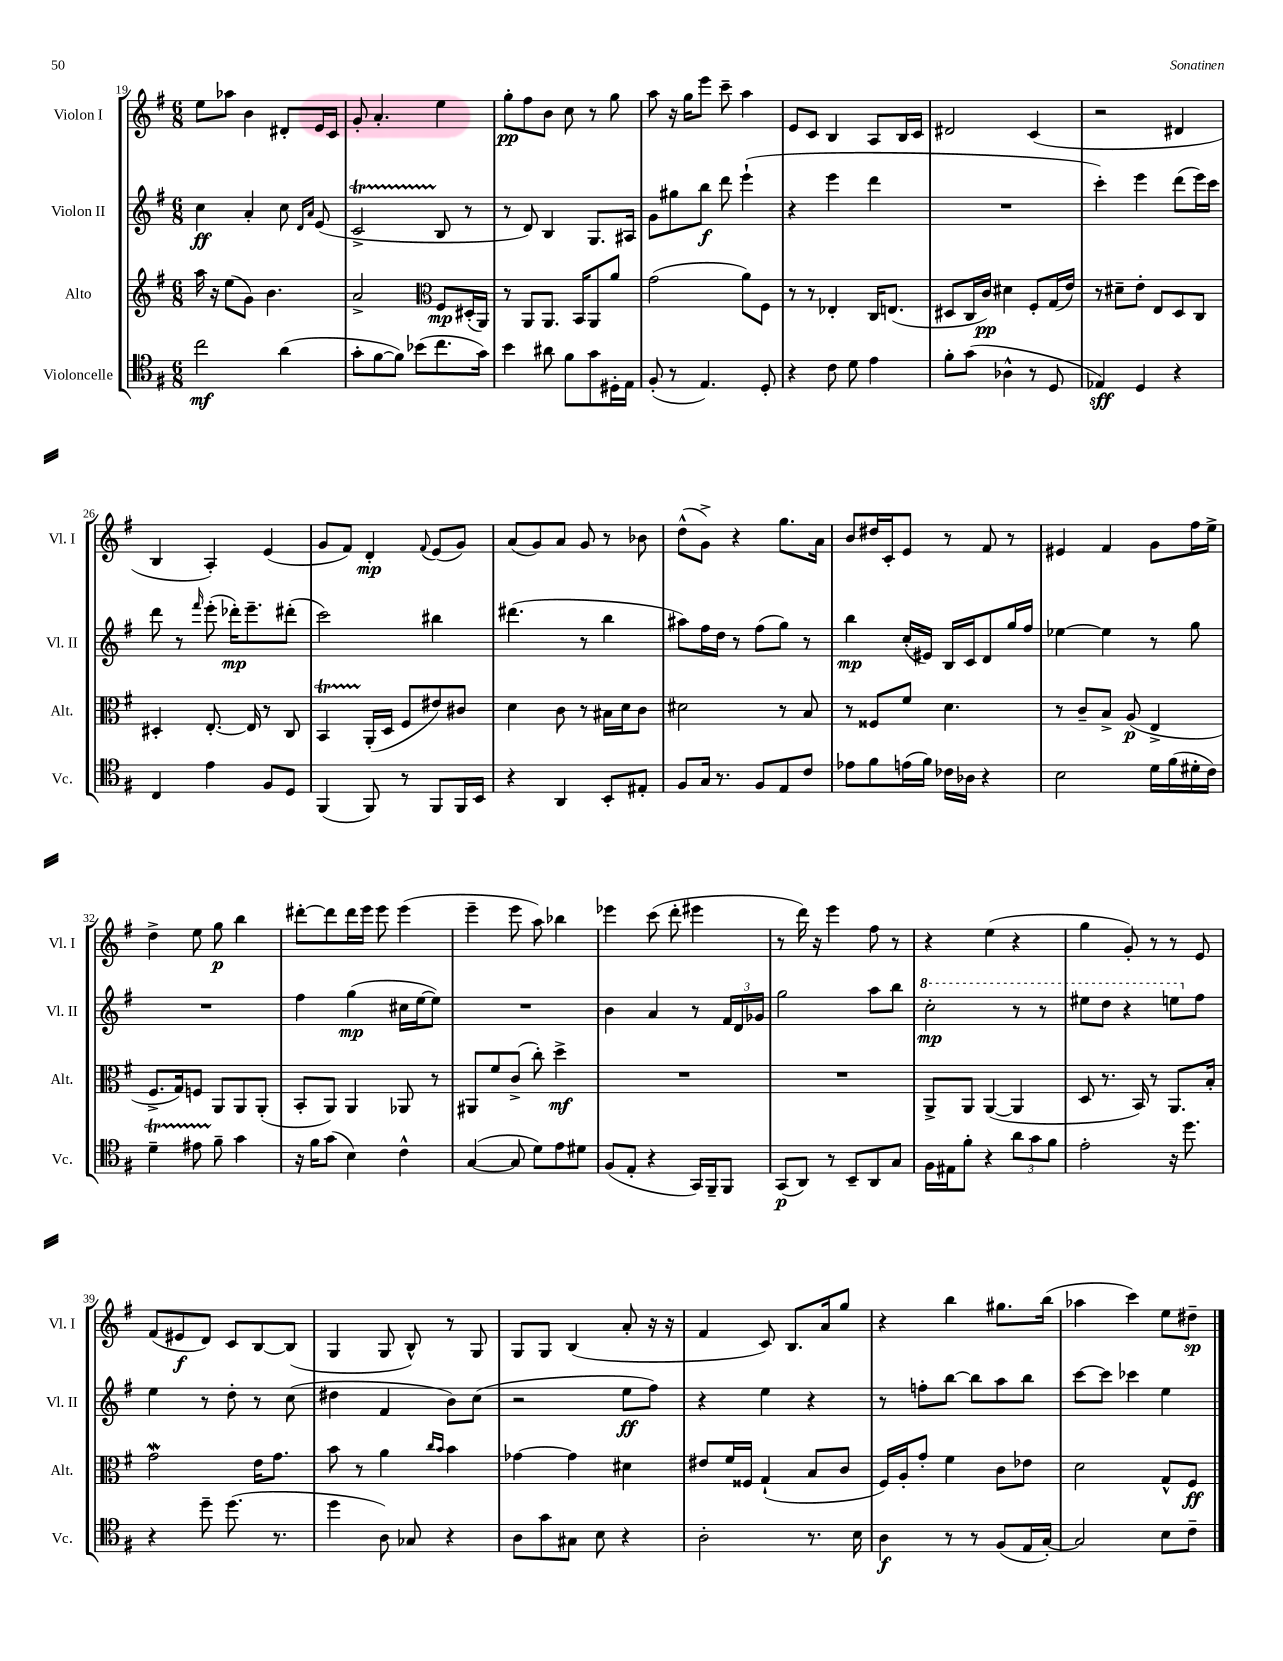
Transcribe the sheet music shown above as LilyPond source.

<<
\new StaffGroup <<
\new Staff = "s0" \with { instrumentName = "Violon I" shortInstrumentName = "Vl. I" } {
    \clef treble \key g \major \numericTimeSignature \time 6/8
    e''8 aes''8 b'4 dis'8-. e'16 c'16 |
    g'8-. a'4.-. e''4 |
    g''8-.\pp fis''8 b'8 c''8 r8 g''8 |
    a''8 r16 g''16 e'''8 c'''8-- a''4 |
    e'8 c'8 b4 a8 b16 c'16 |
    dis'2 c'4( |
    r2 dis'4 |
    b4 a4-.) e'4( |
    g'8 fis'8) d'4-.\mp \appoggiatura { fis'8 } e'8( g'8) |
    a'8( g'8) a'8 g'8 r8 bes'8 |
    d''8-^( g'8->) r4 g''8. a'16 |
    b'8 dis''16 c'16-. e'8 r8 fis'8 r8 |
    eis'4 fis'4 g'8 fis''16 e''16-> |
    d''4-> e''8 g''8\p b''4 |
    dis'''8~-. dis'''8 dis'''16 e'''16 e'''8 e'''4( |
    e'''4-- e'''8 a''8) bes''4 |
    ees'''4 c'''8( d'''8-. eis'''4 |
    r8 d'''16) r16 e'''4 fis''8 r8 |
    r4 e''4( r4 |
    g''4 g'8-.) r8 r8 e'8 |
    fis'8( eis'8\f d'8) c'8 b8~ b8( |
    g4 g8 b8-^) r8 g8 |
    g8 g8 b4( a'8-. r16 r16 |
    fis'4 c'8) b8. a'16 g''8 |
    r4 b''4 gis''8. b''16( |
    aes''4 c'''4) e''8 dis''8--\sp \bar "|." |
}
\new Staff = "s1" \with { instrumentName = "Violon II" shortInstrumentName = "Vl. II" } {
    \clef treble \key g \major \numericTimeSignature \time 6/8
    c''4\ff a'4-. c''8 \grace { d'16 a'16 } e'8( |
    c'2->\startTrillSpan b8\stopTrillSpan r8 |
    r8 d'8) b4 g8. ais16 |
    g'8 gis''8 b''8\f d'''8 e'''4-!( |
    r4 e'''4 d'''4 |
    R2. |
    c'''4-.) e'''4 d'''8( e'''16) c'''16 |
    d'''8 r8 \grace { fis'''16 } e'''8-.( des'''16-.\mp) e'''8.-- dis'''8-.( |
    c'''2) bis''4 |
    dis'''4.( r8 b''4 |
    ais''8) fis''16 d''16 r8 fis''8( g''8) r8 |
    b''4\mp c''16-.( eis'16) b16 c'16 d'8 g''16 fis''16 |
    ees''4~ ees''4 r8 g''8 |
    R2. |
    fis''4 g''4\mp( cis''16 e''16~ e''8) |
    R2. |
    b'4 a'4 r8 \tuplet 3/2 { fis'16 d'16 ges'16 } |
    g''2 a''8 b''8 |
    \ottava #1 c'''2-.\mp r8 r8 |
    eis'''8 d'''8 r4 e'''8 \ottava #0 fis''8 |
    e''4 r8 d''8-. r8 c''8( |
    dis''4 fis'4 b'8) c''8( |
    r2 e''8\ff fis''8) |
    r4 e''4 r4 |
    r8 f''8-. b''8~ b''8 a''8 b''8 |
    c'''8~ c'''8 ces'''4 e''4 \bar "|." |
}
\new Staff = "s2" \with { instrumentName = "Alto" shortInstrumentName = "Alt." } {
    \clef treble \key g \major \numericTimeSignature \time 6/8
    a''16 r16 e''8( g'8) b'4. |
    a'2-> \clef alto fis8\mp dis16-.( a,16) |
    r8 a,8 a,8. b,16 a,8 a'8 |
    g'2( a'8) fis8 |
    r8 r8 ees4-. c16 e8.( |
    dis8 c16 c'16\pp) dis'4 fis8-. g16( e'16) |
    r8 dis'8-- e'8-. e8 d8 c8 |
    dis4-. e8.~-. e16 r8 c8 |
    b,4\startTrillSpan a,16-.\stopTrillSpan( d16 fis8 eis'8) cis'8 |
    d'4 c'8 r8 bis16 d'16 c'8 |
    dis'2 r8 b8 |
    r8 fisis8 fis'8 d'4. |
    r8 c'8-- b8-> a8\p( e4-> |
    fis8.-> g16) f8 a,8 a,8 a,8-.( |
    b,8-. a,8) a,4 aes,8 r8 |
    ais,8 fis'8 c'8->( c''8-.) d''4->\mf |
    R2. |
    R2. |
    a,8-> a,8 a,4~( a,4 |
    d8 r8. b,16) r8 a,8. b16-. |
    g'2\mordent e'16 g'8. |
    b'8 r8 a'4 \grace { c''16 b'16 } b'4 |
    ges'4~ ges'4 dis'4 |
    eis'8 fis'16 fisis16 g4-!( b8 c'8 |
    fis16) a16-. g'8-. fis'4 c'8 ees'8 |
    d'2 g8-^ fis8\ff \bar "|." |
}
\new Staff = "s3" \with { instrumentName = "Violoncelle" shortInstrumentName = "Vc." } {
    \clef tenor \key g \major \numericTimeSignature \time 6/8
    c''2\mf a'4( |
    g'8-. fis'8~ fis'8) bes'8( c''8. g'16) |
    b'4 ais'8 fis'8 g'8 dis16-. e16 |
    fis8-.( r8 e4.) d8-. |
    r4 c'8 d'8 e'4 |
    fis'8-. g'8( aes4-^ r8 d8 |
    ees4\sff) d4 r4 |
    c4 e'4 fis8 d8 |
    fis,4( fis,8) r8 fis,8 fis,16 b,16 |
    r4 a,4 b,8-. eis8-. |
    fis8 g16 r8. fis8 e8 c'8 |
    ees'8 fis'8 e'16( fis'16) ces'16 aes16 r4 |
    b2 d'16 fis'16( dis'16-. c'16) |
    d'4--\startTrillSpan eis'8 fis'8--\stopTrillSpan g'4 |
    r16 fis'16 g'8( b4) c'4-^ |
    g4~( g8 d'8) e'8 dis'8 |
    fis8( e8-. r4 g,16) fis,16-- fis,8 |
    g,8\p( a,8) r8 b,8-- a,8 g8 |
    fis16 eis16 fis'8-. r4 \tuplet 3/2 { a'8 g'8 fis'8 } |
    e'2-. r16 d''8. |
    r4 d''8-- d''8.( r8. |
    d''4 a8) ges8 r4 |
    a8 g'8 gis8 b8 r4 |
    a2-. r8. b16 |
    a4\f r8 r8 fis8( e16 g16~-.) |
    g2 b8 c'8-- \bar "|." |
}
>>
>>
\layout { \context { \Score currentBarNumber = #19 } }
